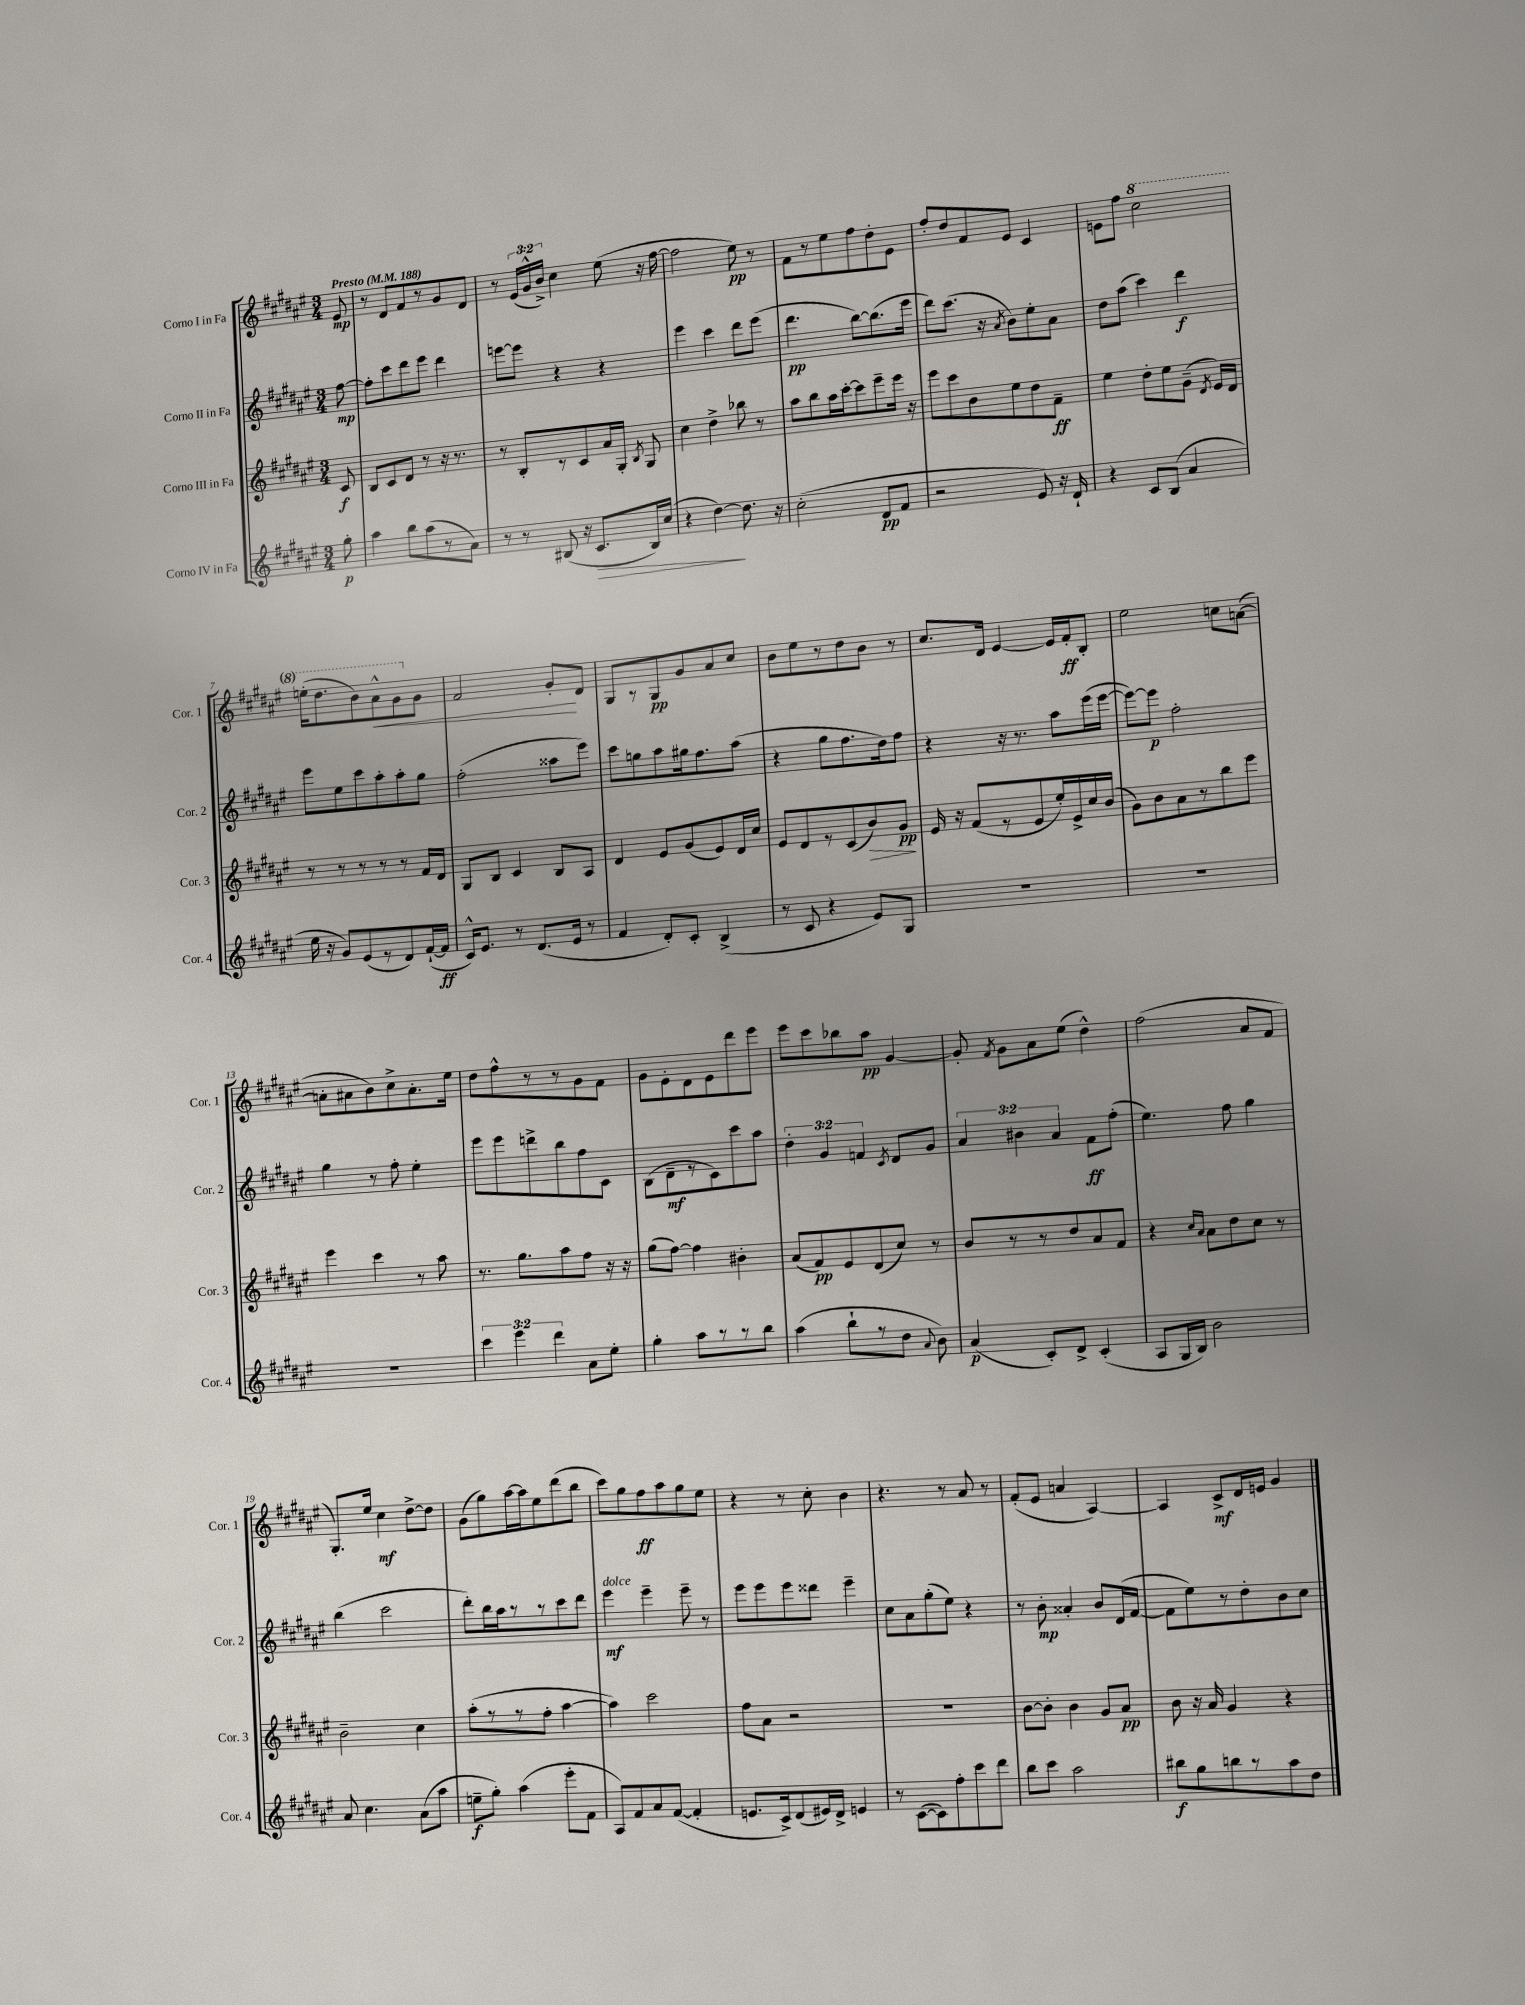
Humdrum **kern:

**kern	**kern	**kern	**kern
*staff4	*staff3	*staff2	*staff1
*clefG2	*clefG2	*clefG2	*clefG2
*k[f#c#g#d#a#e#]	*k[f#c#g#d#a#e#]	*k[f#c#g#d#a#e#]	*k[f#c#g#d#a#e#]
*M3/4	*M3/4	*M3/4	*M3/4
*MM188	*MM188	*MM188	*MM188
8gg#'\	8c#/	[8ff#\	8e#/
=	=	=	=
4aa#\	8B/L	8ff#'\]L	8r
.	8c#/	8ccc#\	8d#/L
8bb\L	8d#/J	8ddd#\	8f#/
(8aa#\	8r	8eee#\J	8r
8r	16r	4ddd#\	8g#/
.	8.r	.	.
8a#\J)	.	.	8d#/J
=	=	=	=
8r	8r	[8eee\L	8r
8r	8B'/L	8eee\]J	(24e#/LL
.	.	.	24g#^^/
.	.	.	24b^/JJ)
(8B#/	8r	4r	4cc#\
16r	8c#/	.	.
8.c#/L	.	.	.
.	16a#/L	4r	(8ee#\
.	16G#'/JJ	.	.
.	8qB/	.	.
16B#/L)	8G#/	.	16r
(16cc#/JJ	.	.	[16ff#\
=	=	=	=
4r	4cc#\	4eee#\	2ff#\]
[4dd#\)	4dd#^\	4ccc#\	.
8.dd#\]	8bb-\	8ddd#\L	8ee#\)
.	8r	(8eee#\J	8r
16r	.	.	.
=	=	=	=
(2cc#'\	8aa#\L	4.ddd#\	8f#\L
.	8bb\	.	8r
.	16aa#\L	.	8ee#\
.	[16ccc#'\J	.	.
.	8ccc#\]	[8bb\L)	8ff#\
8d#/L	8eee#~\	(8.bb\]	8dd#'\
8f#/J	16eee#\Jk	.	8e#\J
.	16r	16eee#\Jk	.
=	=	=	=
2r	8eee#\L	8ddd#\L)	8ff#'/L
.	8ccc#\	(8.ccc#\J	8dd#/
.	8b\	.	8f#/
.	.	16r	.
.	.	8qa#/	.
.	8ee#\	8b\L)	8e#/J
8e#/)	8dd#\	8ee#'\	4c#/
16r	8f#~\J	8a#\J	.
16d#`/	.	.	.
=	=	=	=
4r	4ee#\	8dd#\L	8e\L
.	.	(8aa#\J	8ff#\J
8c#/L	8dd#'\L	4ccc#\)	2ccc#\
(8B/J	8ee#\	.	.
4a#/	(8g#~\J	4ddd#\	.
.	8qd#/	.	.
.	16e#/LL)	.	.
.	16d#/JJ	.	.
=	=	=	=
16ee#\	8r	8eee#\L	(16eee'\LK
16r	.	.	8.ddd#\
8g#/L)	8r	8ee#\	.
(8e#/	8r	8ccc#\	8bb\)
8r	8r	8aa#'\	8aa#^^\
8d#/)	8r	8aa#'\	8gg#\
([16f#`/L	16f#/LL	8gg#\J	8g#\J
16f#/]JJ	16d#/JJ	.	.
=	=	=	=
16c#^^/LK)	8G#/L	(2ff#'\	2f#/
8.e#/J	.	.	.
.	8B/J	.	.
8r	4c#/	.	.
(8.d#/L	.	.	.
.	8B/L	8aa##\L	8g#'/L
16e#/Jk	.	.	.
8r	8A#/J	8eee#\J)	8d#/J
=	=	=	=
4f#/	4d#/	8ccc#\L	8G#/L
.	.	8gg\	8r
8d#'/L)	8e#/L	8aa#\	8G#/
8c#'/J	(8g#/	16gg#\k	8g#/
.	.	8.ff#\	.
(4B^/	8e#/)	.	8a#/
.	16d#/L	(8aa#\J	8cc#/J
.	16cc#/JJ	.	.
=	=	=	=
8r	8e#/L	4r	8b\L
8c#/	8d#/	.	8ee#\
4r	8r	8gg#\L	8r
.	(8c#/	8.ff#\	8dd#\
8e#/L)	8b/)	.	8b\J
.	.	16dd#\k)	.
8G#/J	8g#/J	8ff#\J	8r
=	=	=	=
2.r	16e#/	4r	8.cc#/L
.	16r	.	.
.	(8f#/L	.	.
.	.	.	16d#/Jk
.	8r	16r	[4e#/
.	.	8.r	.
.	8e#/	.	.
.	16ee#'/L)	8aa#\L	16e#/]LL
.	16e#^/	.	16f#'/J
.	16cc#/	(16eee#\L	8B'/J
.	(16b/JJ	[16eee#\JJ	.
=	=	=	=
2.r	8g#\L)	8eee#\_L)	2ee#\
.	8b\	8eee#\]J	.
.	8a#\	2ff#'\	.
.	8r	.	.
.	8bb\	.	8cc\L
.	8eee#\J	.	([8a\J
=	=	=	=
2.r	4eee#\	4gg#\	8a'\]L
.	.	.	8a#\
.	4ccc#\	8r	8b\)
.	.	8ff#'\	8cc#^\
.	8r	4ee#'\	8.a#'\
.	8aa#\	.	.
.	.	.	16ee#\Jk
=	=	=	=
6ccc#\	8.r	8eee#\L	8dd#\L
.	.	8eee#\	8ff#^^\
6eee#\	.	.	.
.	8.gg#\L	.	.
.	.	8ddd^\	8r
6ddd#\	.	.	.
.	8aa#\	8bb\	8r
8a#\L	8ff#\J	8ff#\	8g#\
8ee#'\J	16r	8c#\J	8f#\J
.	16r	.	.
=	=	=	=
4gg#'\	(8gg#\L	(8B\L	8g#\L
.	[8ff#\J)	8d#~\	8e#'\
8aa#\L	4ff#\]	8r	8d#\
8r	.	8c#\)	8e#\
8r	4b#'\	8ccc#\	8ddd#\
8bb\J	.	8aa#\J	8eee#\J
=	=	=	=
(4aa#\	(8a#/L	6dd#'\	8eee#\L
.	8f#/)	.	8ccc#\
.	.	6g#/	.
8bb`\L	8e#/	.	8bb-\
.	.	6f/	.
8r	(8d#/	.	8aa#\J
.	.	8qc#/	.
8dd#\J	8cc#/J)	8d#/L	[4g#/
8qqa#/	.	.	.
8b\)	8r	8g#/J	.
=	=	=	=
(4a#/	8b/L	6a#/	8g#'/]
.	.	.	8qf#/
.	8r	.	8g#\L
.	.	6b#\	.
8c#'/L)	8r	.	8a#\
.	.	6a#/	.
8d#^/J	8dd#/	.	(8ee#\J
(4c#'/	8a#/	8f#\L	4dd#^^\)
.	8f#/J	(8ff#'\J	.
=	=	=	=
8A#/L	4r	4.ee#\)	(2ff#\
16G#/L	.	.	.
16B/JJ)	.	.	.
.	16qqcc#/LL	.	.
.	16qqa#/JJ	.	.
2b\	8a#\L	.	.
.	8dd#\	8ff#\	.
.	8cc#\J	4gg#\	8a#/L
.	8r	.	8f#/J
=	=	=	=
8a#/	2b~\	(4bb\	8.G#'/L)
4.cc#\	.	.	.
.	.	.	16ee#/Jk
.	.	2ccc#\	4cc#\
(8a#\L	4cc#\	.	[8dd#^\L
8aa#\J	.	.	8dd#\]J
=	=	=	=
8ee~\L	(8aa#'\L	8ddd#'\L)	(8g#\L
8gg#'\J)	8r	16bb\L	8gg#\)
.	.	16aa#\J	.
(4aa#\	8r	8r	[16aa#\L
.	.	.	16aa#\]J
.	8ff#'\J	8r	8ee#\
8eee#'\L	[4aa#\	8ccc#\	(8ddd#\
8f#\J	.	8ddd#\J	8bb\J
=	=	=	=
8A#/L)	4aa#\])	4eee#\	8ccc#\L)
8f#/	.	.	8gg#\
8a#/	2ccc#\	4eee#~\	8ff#\
([8f#/J	.	.	8aa#\
4f#'/]	.	8eee#~\	8gg#\
.	.	8r	8ee#\J
=	=	=	=
8.e/L	8ff#\L	8eee#\L	4r
.	8a#\J	8eee#\	.
16c#^/k)	.	.	.
(8d#/	2r	8eee#\	8r
16e#/L)	.	8ddd##\J	8cc#'\
16d#^/JJ	.	.	.
4e/	.	4eee#~\	4b\
=	=	=	=
8r	2.r	8cc#\L	4.r
([8c#\L	.	8a#\	.
8c#\])	.	(8gg#'\	.
8ff#'\	.	8ee#\J)	8r
8ccc#\	.	4r	8a#/
8ddd#\J	.	.	8r
=	=	=	=
8bb\L	[8b\L	8r	(8f#'/L
8ccc#\J	8b'\]J	8b'\	8e#/J
2aa#\	4b\	4a##'/	4a/
.	8g#/L	8b/L	[4A#/)
.	8a#/J	(16d#/L	.
.	.	[16f#/JJ	.
=	=	=	=
8bb#\L	8b\	8f#\]L	4A#/]
8gg#\	16r	8ee#\)	.
.	16a#/	.	.
8bb\	4g#/	8r	8c#^/L
8r	.	8dd#'\	16d#/L
.	.	.	16e/JJ
8aa#\	4r	8b\	4g#/
8dd#\J	.	8cc#\J	.
==	==	==	==
*-	*-	*-	*-
